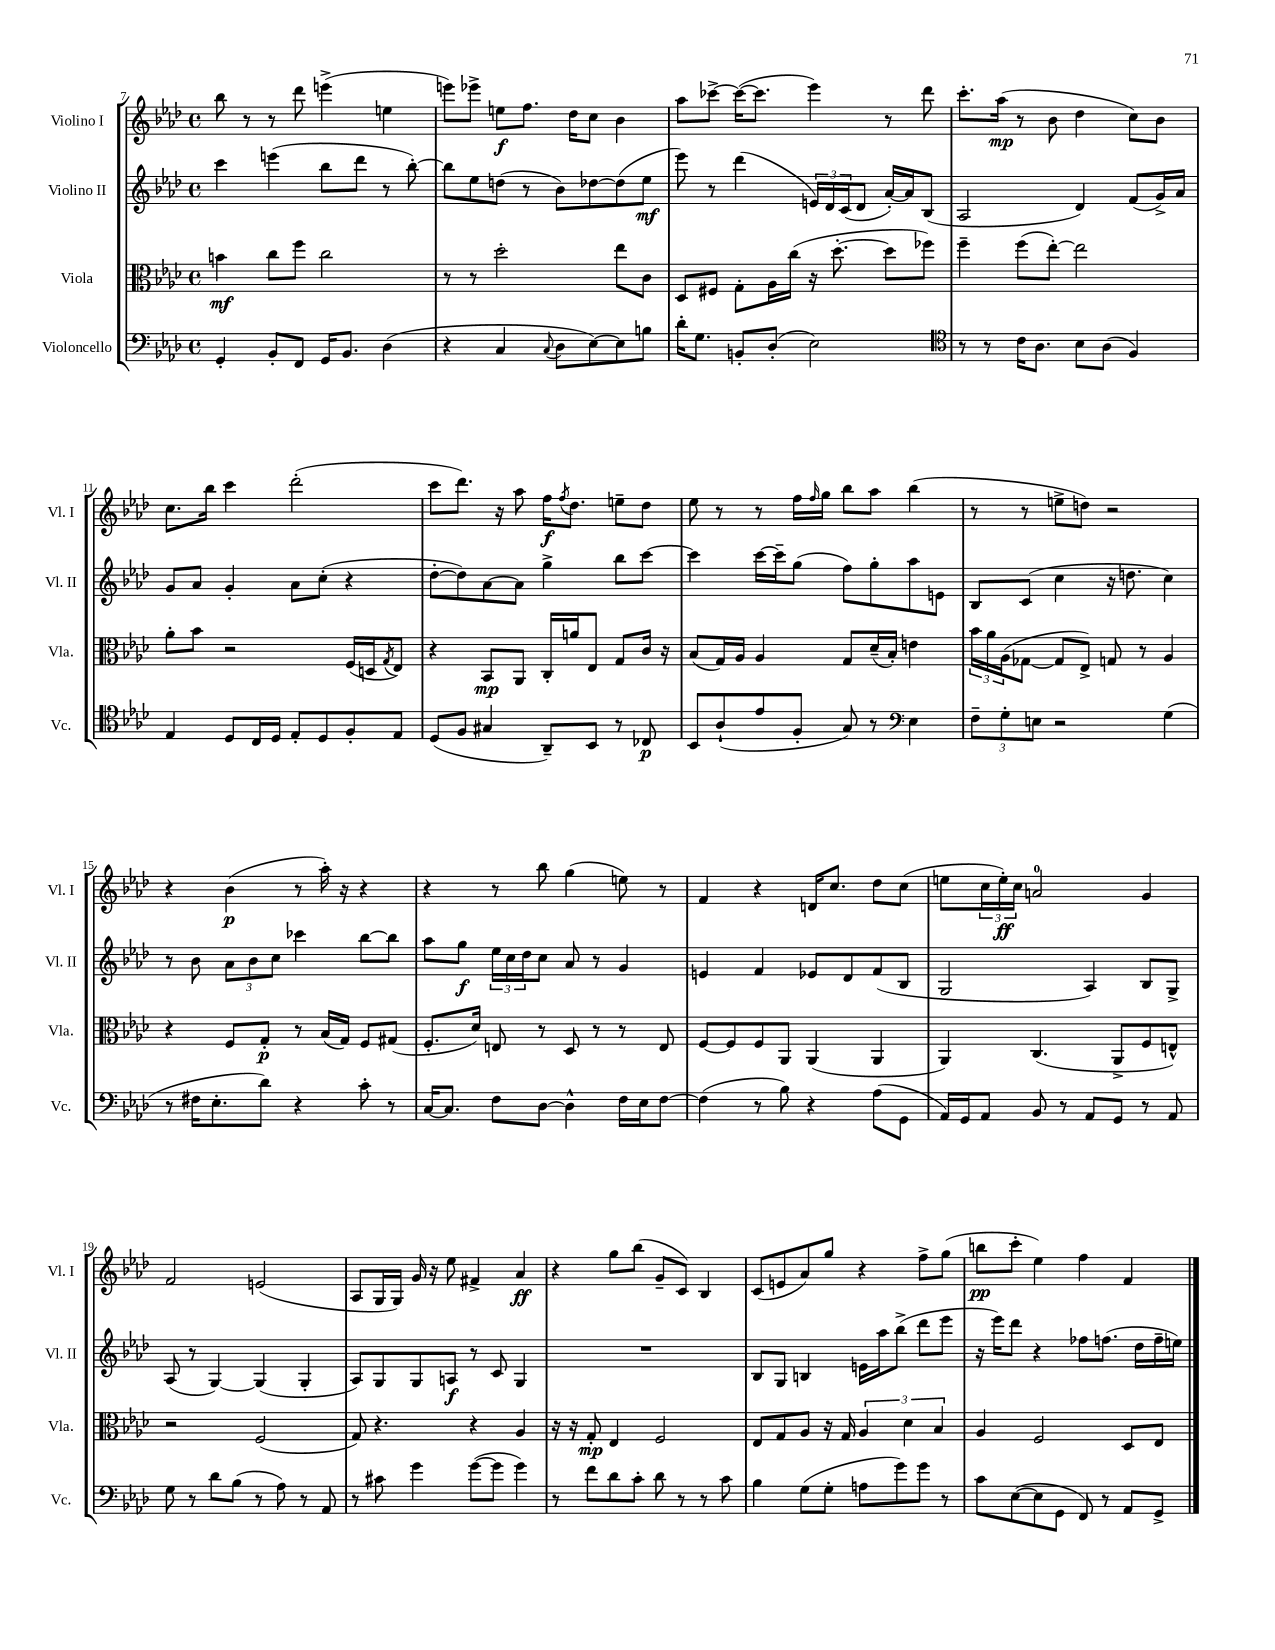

**kern	**dynam	**kern	**dynam	**kern	**dynam	**kern	**dynam
*part4	*part4	*part3	*part3	*part2	*part2	*part1	*part1
*staff4	*staff4	*staff3	*staff3	*staff2	*staff2	*staff1	*staff1
*I"Violoncello	*	*I"Viola	*	*I"Violino II	*	*I"Violino I	*
*I'Vc.	*	*I'Vla.	*	*I'Vl. II	*	*I'Vl. I	*
*clefF4	*	*clefC3	*	*clefG2	*	*clefG2	*
*k[b-e-a-d-]	*	*k[b-e-a-d-]	*	*k[b-e-a-d-]	*	*k[b-e-a-d-]	*
*M4/4	*	*M4/4	*	*M4/4	*	*M4/4	*
*met(c)	*	*met(c)	*	*met(c)	*	*met(c)	*
=7	=7	=7	=7	=7	=7	=7	=7
4GG'/	.	4bn\	mf	4ccc\	.	8bb-\	.
.	.	.	.	.	.	8r	.
8BB-'/L	.	8cc\L	.	(4eeen\	.	8r	.
8FF/J	.	8ff\J	.	.	.	8ddd-\	.
16GG/KL	.	2cc\	.	8bb-\L	.	(4eeen^\	.
8.BB-/J	.	.	.	.	.	.	.
.	.	.	.	8ddd-\J	.	.	.
(4D-\	.	.	.	8r	.	4een\	.
.	.	.	.	[8bb-'\)	.	.	.
=8	=8	=8	=8	=8	=8	=8	=8
4r	.	8r	.	8bb-\L]	.	8eeen\L)	.
.	.	8r	.	8ee-\	.	8eee-X^\J	.
4C/	.	2dd-'\	.	(8ddn\J	.	8een\L	f
.	.	.	.	8r	.	8.ff\J	.
8qqC/	.	.	.	.	.	.	.
8D-\L	.	.	.	8b-\L)	.	.	.
.	.	.	.	.	.	16dd-\KL	.
[8E-\)	.	.	.	[8dd-X\	.	8cc\J	.
8E-\]	.	8ee-\L	.	(8dd-\]	.	4b-\	.
8Bn\J	.	8c\J	.	8ee-\J	mf	.	.
=9	=9	=9	=9	=9	=9	=9	=9
16d-'\KL	.	8D-/L	.	8eee-\)	.	8aa-\L	.
8.G\J	.	.	.	.	.	.	.
.	.	8F#X/J	.	8r	.	[8ccc-X^\J	.
8BBn'/L	.	8G'\L	.	(4ddd-\	.	(16ccc-\KL_	.
.	.	.	.	.	.	8.ccc-\J]	.
(8D-'/J	.	16A-\L	.	.	.	.	.
.	.	(16cc\JJ	.	.	.	.	.
2E-\)	.	16r	.	24en/LL)	.	4eee-\)	.
.	.	.	.	24d-/	.	.	.
.	.	[8.dd-'\	.	.	.	.	.
.	.	.	.	(24c/J	.	.	.
.	.	.	.	8d-/J	.	.	.
.	.	8dd-\L]	.	[16a-'/LL)	.	8r	.
.	.	.	.	16a-/J]	.	.	.
.	.	8ff-X\J)	.	(8B-/J	.	8ddd-\	.
=10	=10	=10	=10	=10	=10	=10	=10
*clefC4	*	*	*	*	*	*	*
8r	.	4ff~\	.	2A-/	.	8.ccc'\L	.
8r	.	.	.	.	.	.	.
.	.	.	.	.	.	(16aa-\Jk	mp
16c\KL	.	(8ff\L	.	.	.	8r	.
8.A-\J	.	.	.	.	.	.	.
.	.	[8ee-'\J)	.	.	.	8b-\	.
8B-\L	.	2ee-\]	.	4d-/)	.	4dd-\	.
(8A-\J	.	.	.	.	.	.	.
4F/)	.	.	.	(8f/L	.	8cc\L)	.
.	.	.	.	16g^/L)	.	8b-\J	.
.	.	.	.	16a-/JJ	.	.	.
!!LO:LB:g=z
=11	=11	=11	=11	=11	=11	=11	=11
4E-/	.	8a-'\L	.	8g/L	.	8.cc\L	.
.	.	8b-\J	.	8a-/J	.	.	.
.	.	.	.	.	.	16bb-\Jk	.
8D-/L	.	2r	.	4g'/	.	4ccc\	.
16C/L	.	.	.	.	.	.	.
16D-/JJ	.	.	.	.	.	.	.
8E-'/L	.	.	.	8a-\L	.	(2ddd-'\	.
8D-/	.	.	.	(8cc'\J	.	.	.
8F'/	.	(16F/LL	.	4r	.	.	.
.	.	16Dn/J	.	.	.	.	.
.	.	8qG/	.	.	.	.	.
8E-/J	.	8E-/J)	.	.	.	.	.
=12	=12	=12	=12	=12	=12	=12	=12
(8D-/L	.	4r	.	[8dd-'\L	.	8ccc\L	.
8F/J	.	.	.	8dd-\])	.	8.ddd-\J)	.
4G#X/	.	8BB-/L	mp	[8a-\	.	.	.
.	.	.	.	.	.	16r	.
.	.	8AA-/J	.	8a-\J]	.	8aa-\	.
8AA-~/L)	.	16C'/LL	.	4gg^\	.	16ff\KL	f
.	.	.	.	.	.	8qff/	.
.	.	16an/J	.	.	.	8.dd-\J	.
8BB-/J	.	8E-/J	.	.	.	.	.
8r	.	8G/L	.	8bb-\L	.	8een~\L	.
8C-X/	p	16c/Jk	.	[8ccc\J	.	8dd-\J	.
.	.	16r	.	.	.	.	.
=13	=13	=13	=13	=13	=13	=13	=13
8BB-/L	.	(8B-/L	.	4ccc\]	.	8ee-\	.
(8A-`/	.	16G/L)	.	.	.	8r	.
.	.	16A-/JJ	.	.	.	.	.
8e-/	.	4A-/	.	[16ccc\LL	.	8r	.
.	.	.	.	16ccc~\J]	.	.	.
8F'/J	.	.	.	(8gg\J	.	16ff\LL	.
.	.	.	.	.	.	16qqff/	.
.	.	.	.	.	.	16gg\JJ	.
8G/)	.	8G/L	.	8ff\L)	.	8bb-\L	.
8r	.	(16d-~/L	.	8gg'\	.	8aa-\J	.
.	.	16B-'/JJ)	.	.	.	.	.
*clefF4	*	*	*	*	*	*	*
4E-\	.	4en\	.	8aa-\	.	(4bb-\	.
.	.	.	.	8en\J	.	.	.
=14	=14	=14	=14	=14	=14	=14	=14
12F~\L	.	24b-\LL	.	8B-/L	.	8r	.
.	.	24a-\	.	.	.	.	.
12G'\	.	(24A-\J	.	.	.	.	.
.	.	[8G-X\J	.	(8c/J	.	8r	.
12En\J	.	.	.	.	.	.	.
2r	.	8G-/L]	.	4cc\	.	8een^\L	.
.	.	8E-^/J)	.	.	.	8ddn\J)	.
.	.	8Gn/	.	16r	.	2r	.
.	.	.	.	8.ddn\	.	.	.
.	.	8r	.	.	.	.	.
(4G\	.	4A-/	.	4cc\)	.	.	.
!!LO:LB:g=z
=15	=15	=15	=15	=15	=15	=15	=15
8r	.	4r	.	8r	.	4r	.
16F#X\KL	.	.	.	8b-\	.	.	.
8.E-'\	.	.	.	.	.	.	.
.	.	8F/L	.	12a-\L	.	(4b-\	p
.	.	.	.	12b-\	.	.	.
8d-\J)	.	8G'/J	p	.	.	.	.
.	.	.	.	12cc\J	.	.	.
4r	.	8r	.	4ccc-X\	.	8r	.
.	.	(16B-/LL	.	.	.	16aa-'\)	.
.	.	16G/JJ)	.	.	.	16r	.
8c'\	.	8F/L	.	[8bb-\L	.	4r	.
8r	.	(8G#X/J	.	8bb-\J]	.	.	.
=16	=16	=16	=16	=16	=16	=16	=16
[16C/KL	.	8.F'/L	.	8aa-\L	.	4r	.
8.C/J]	.	.	.	.	.	.	.
.	.	.	.	8gg\J	f	.	.
.	.	16d-/Jk)	.	.	.	.	.
8F\L	.	8En/	.	24ee-\LL	.	8r	.
.	.	.	.	24cc\	.	.	.
.	.	.	.	24dd-\J	.	.	.
[8D-\J	.	8r	.	8cc\J	.	8bb-\	.
4D-^^\]	.	8D-/	.	8a-/	.	(4gg\	.
.	.	8r	.	8r	.	.	.
16F\LL	.	8r	.	4g/	.	8een\)	.
16E-\J	.	.	.	.	.	.	.
[8F\J	.	8E/	.	.	.	8r	.
=17	=17	=17	=17	=17	=17	=17	=17
(4F\]	.	[8F/L	.	4en/	.	4f/	.
.	.	8F/]	.	.	.	.	.
8r	.	8F/	.	4f/	.	4r	.
8B-\)	.	8AA-/J	.	.	.	.	.
4r	.	(4AA-/	.	8e-X/L	.	16dn/KL	.
.	.	.	.	.	.	8.cc/J	.
.	.	.	.	8d-/	.	.	.
(8A-\L	.	4AA-/	.	(8f/	.	8dd-\L	.
8GG\J	.	.	.	8B-/J	.	(8cc\J	.
=18	=18	=18	=18	=18	=18	=18	=18
16AA-/LL)	.	4AA-/)	.	2G/	.	8een\L	.
16GG/J	.	.	.	.	.	.	.
8AA-/J	.	.	.	.	.	24cc\L	.
.	.	.	.	.	.	24ee'\)	ff
.	.	.	.	.	.	24cc\JJ	.
8BB-/	.	(4.C/	.	.	.	2an/	.
8r	.	.	.	.	.	.	.
8AA-/L	.	.	.	4A-/)	.	.	.
8GG/J	.	8AA-^/L	.	.	.	.	.
8r	.	8F/	.	8B-/L	.	4g/	.
8AA-/	.	8En^^/J)	.	8G^/J	.	.	.
!!LO:LB:g=z
=19	=19	=19	=19	=19	=19	=19	=19
8G\	.	2r	.	(8A-/	.	2f/	.
8r	.	.	.	8r	.	.	.
8d-\L	.	.	.	[4G/)	.	.	.
(8B-\J	.	.	.	.	.	.	.
8r	.	(2F/	.	(4G/]	.	(2en/	.
8A-\)	.	.	.	.	.	.	.
8r	.	.	.	4G'/	.	.	.
8AA-/	.	.	.	.	.	.	.
=20	=20	=20	=20	=20	=20	=20	=20
8r	.	8G/)	.	8A-/L)	.	8A-/L	.
8c#X\	.	4.r	.	8G/	.	16G/L	.
.	.	.	.	.	.	16G/JJ)	.
4g\	.	.	.	8G/	.	16g/	.
.	.	.	.	.	.	16r	.
.	.	.	.	8An/J	f	8ee-\	.
([8g\L	.	4r	.	8r	.	4f#X^/	.
8g\J]	.	.	.	8c/	.	.	.
4g\)	.	4A-/	.	4G/	.	4a-/	ff
=21	=21	=21	=21	=21	=21	=21	=21
8r	.	16r	.	1r	.	4r	.
.	.	16r	.	.	.	.	.
8f\L	.	8G'/	mp	.	.	.	.
8d-\	.	4E-/	.	.	.	8gg\L	.
8c'\J	.	.	.	.	.	(8bb-\J	.
8d-\	.	2F/	.	.	.	8g~/L	.
8r	.	.	.	.	.	8c/J)	.
8r	.	.	.	.	.	4B-/	.
8c\	.	.	.	.	.	.	.
=22	=22	=22	=22	=22	=22	=22	=22
4B-\	.	8E-/L	.	8B-/L	.	(8c/L	.
.	.	8G/	.	8G/J	.	8en/	.
(8G\L	.	8A-/J	.	4Bn/	.	8a-/)	.
8G'\J	.	16r	.	.	.	8gg/J	.
.	.	16G/	.	.	.	.	.
8An\L	.	6A-/	.	16en\LL	.	4r	.
.	.	.	.	16aa-\J	.	.	.
8g\)	.	.	.	(8bb-^\J	.	.	.
.	.	6d-\	.	.	.	.	.
8g\J	.	.	.	8ddd-\L	.	8ff^\L	.
.	.	6B-/	.	.	.	.	.
8r	.	.	.	8eee-\J	.	(8gg\J	.
=23	=23	=23	=23	=23	=23	=23	=23
8c\L	.	4A-/	.	16r	.	8bbn\L	pp
.	.	.	.	16eee-\KL)	.	.	.
([8E-\	.	.	.	8ddd-\J	.	8ccc'\J	.
8E-\]	.	2F/	.	4r	.	4ee-\)	.
8GG\J	.	.	.	.	.	.	.
8FF/)	.	.	.	8ff-X\L	.	4ff\	.
8r	.	.	.	(8.ffn\J	.	.	.
8AA-/L	.	8D-/L	.	.	.	4f/	.
.	.	.	.	16dd-\LL	.	.	.
8GG^/J	.	8E-/J	.	16ff~\	.	.	.
.	.	.	.	16een\JJ)	.	.	.
==	==	==	==	==	==	==	==
*-	*-	*-	*-	*-	*-	*-	*-
